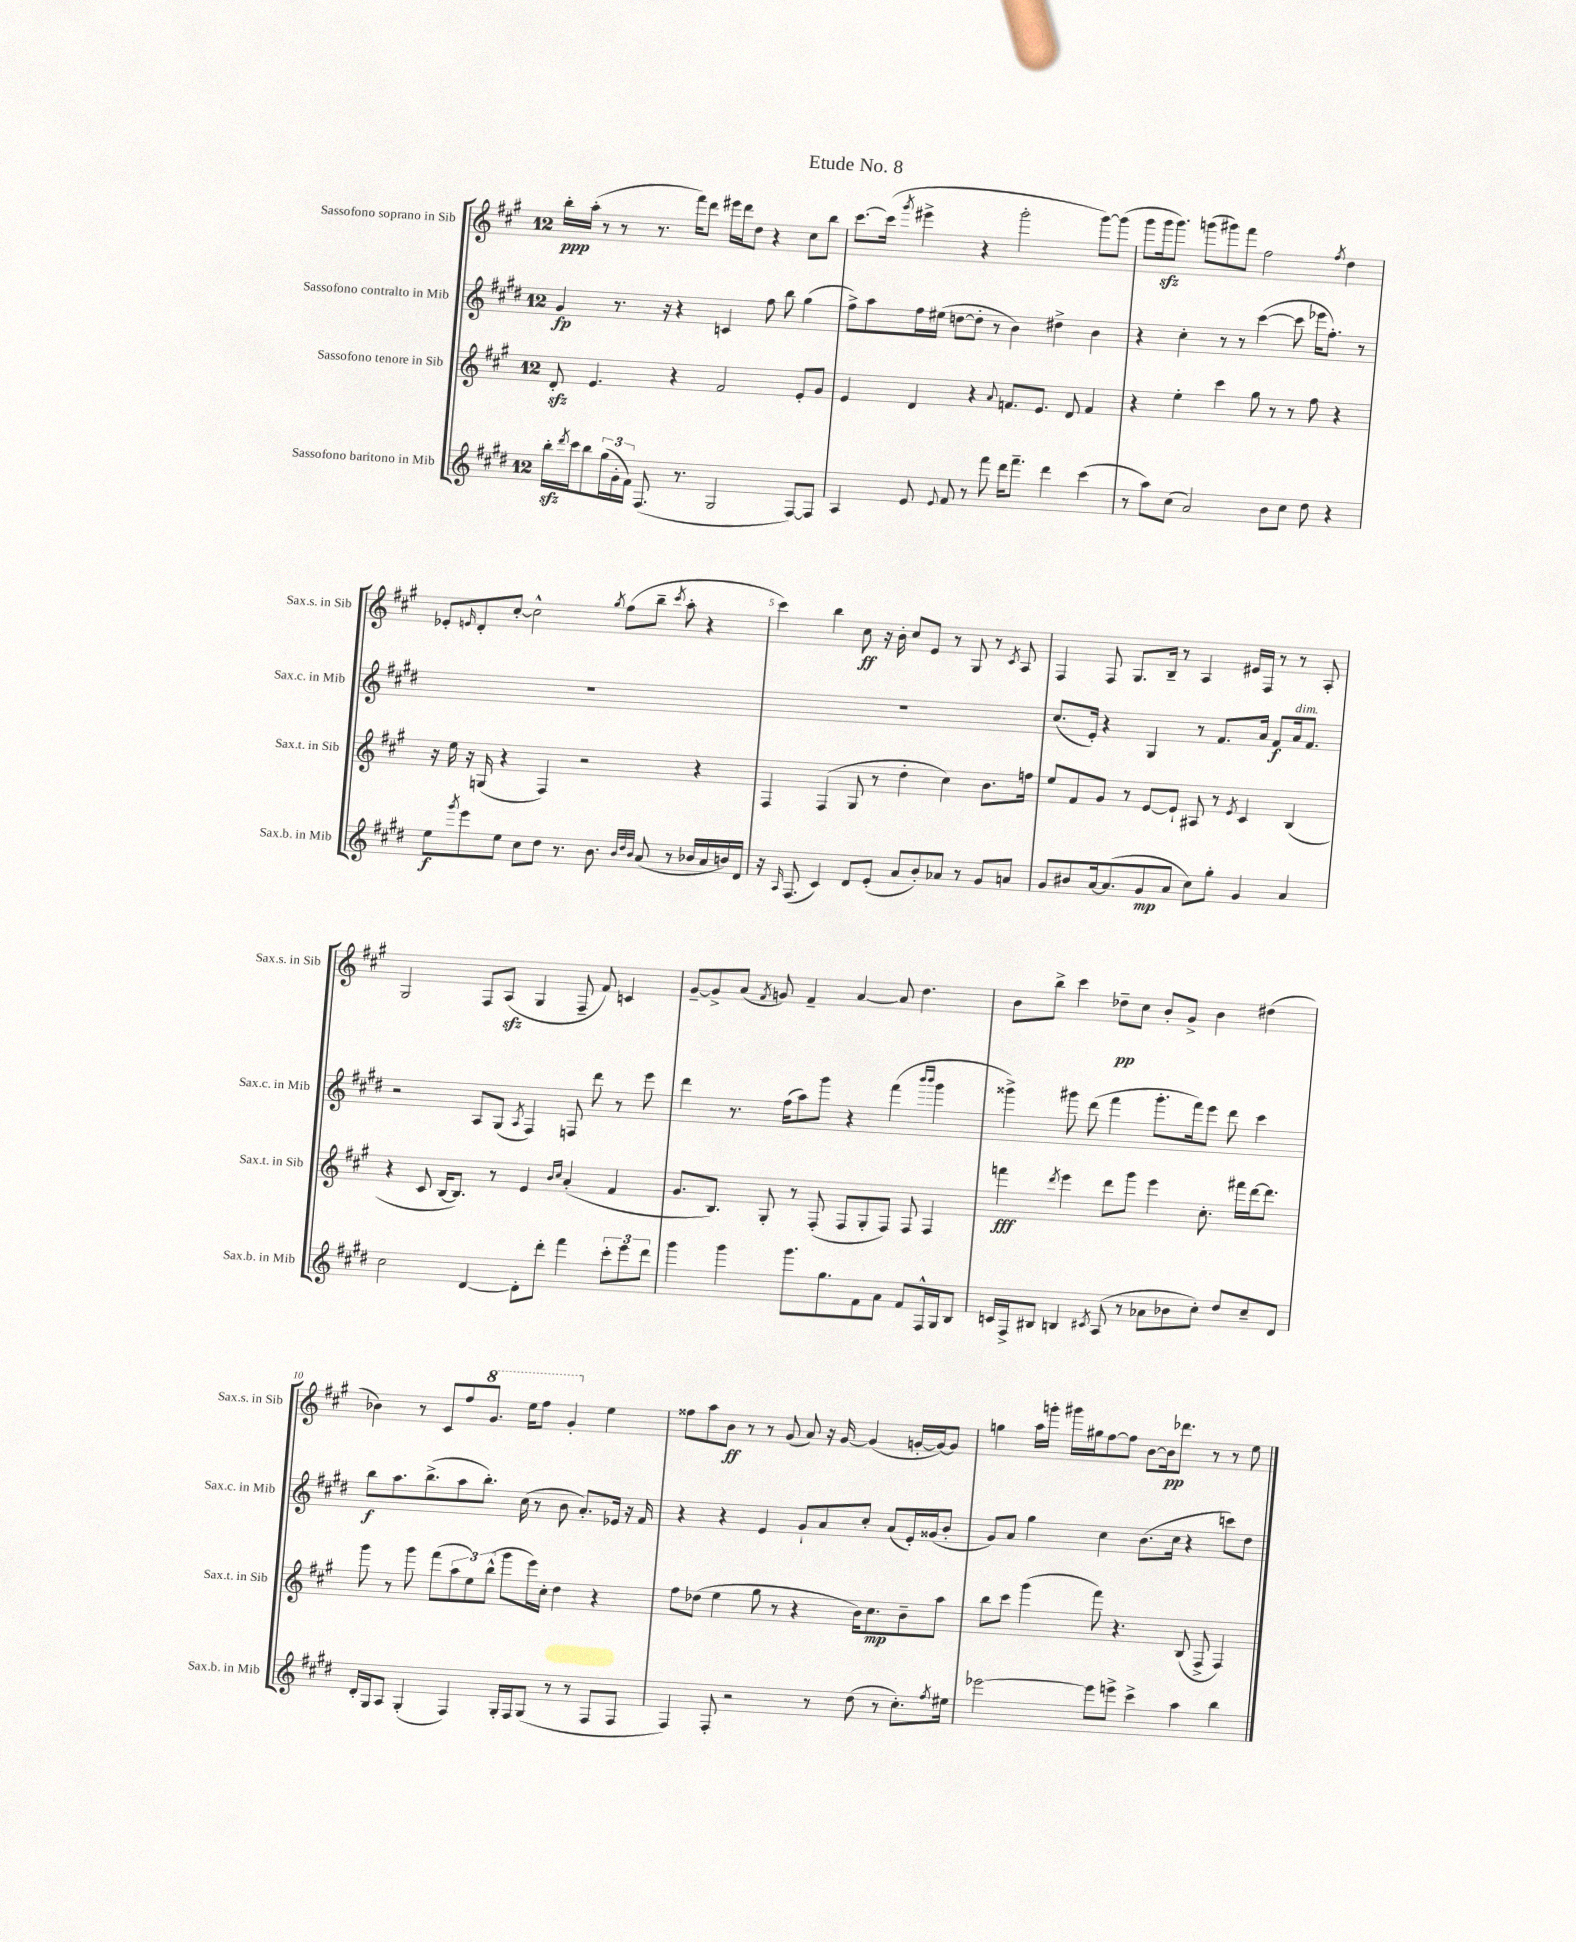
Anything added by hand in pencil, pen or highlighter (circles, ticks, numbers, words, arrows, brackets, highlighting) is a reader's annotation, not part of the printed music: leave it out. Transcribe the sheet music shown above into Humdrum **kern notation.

**kern	**dynam	**kern	**dynam	**kern	**dynam	**kern	**dynam
*part4	*part4	*part3	*part3	*part2	*part2	*part1	*part1
*staff4	*staff4	*staff3	*staff3	*staff2	*staff2	*staff1	*staff1
*I"Sassofono baritono in Mib	*	*I"Sassofono tenore in Sib	*	*I"Sassofono contralto in Mib	*	*I"Sassofono soprano in Sib	*
*I'Sax.b. in Mib	*	*I'Sax.t. in Sib	*	*I'Sax.c. in Mib	*	*I'Sax.s. in Sib	*
*clefG2	*	*clefG2	*	*clefG2	*	*clefG2	*
*k[f#c#g#d#]	*	*k[f#c#g#]	*	*k[f#c#g#d#]	*	*k[f#c#g#]	*
*M12/8	*	*M12/8	*	*M12/8	*	*M12/8	*
=1	=1	=1	=1	=1	=1	=1	=1
16bbzz'\LL	.	8dzz'/	.	4g#/	fp	16bb'\LL	ppp
8qddd#/	.	.	.	.	.	.	.
16ccc#\J	.	.	.	.	.	(16aa'\JJ	.
8bb\	.	4.e/	.	.	.	8r	.
(24gg#\L	.	.	.	8.r	.	8r	.
24g#'\	.	.	.	.	.	.	.
24f#\JJ)	.	.	.	.	.	.	.
(8.F#/	.	.	.	.	.	8.r	.
.	.	.	.	16r	.	.	.
.	.	4r	.	4r	.	.	.
8.r	.	.	.	.	.	16fff#\KL)	.
.	.	.	.	.	.	8ddd\J	.
2G#/	.	2f#/	.	4cn/	.	16eee#X\LL	.
.	.	.	.	.	.	16ddd\J	.
.	.	.	.	.	.	8dd\J	.
.	.	.	.	8ff#\	.	4r	.
.	.	.	.	8bb\	.	.	.
[8F#/L)	.	8e'/L	.	(4gg#\	.	8cc#\L	.
8F#/J]	.	8g#/J	.	.	.	8bb\J	.
=2	=2	=2	=2	=2	=2	=2	=2
4A/	.	4e/	.	8ff#^\L)	.	[8.ccc#\L	.
.	.	.	.	8aa\	.	.	.
.	.	.	.	.	.	(16ccc#\Jk]	.
.	.	.	.	.	.	8qggg#/	.
8e/	.	4d/	.	16ff#\L	.	4eee#X^\	.
.	.	.	.	(16ee#X\JJ	.	.	.
8qqe/	.	.	.	.	.	.	.
8f#/	.	.	.	[8ddn\L	.	.	.
8r	.	4r	.	8dd'\J]	.	4r	.
8fff#\	.	.	.	8r	.	.	.
.	.	8qqa/	.	.	.	.	.
16ddd#\KL	.	8.fn/L	.	4b\)	.	2ggg#'\	.
8.fff#~\J	.	.	.	.	.	.	.
.	.	8.e/J	.	.	.	.	.
4ddd#\	.	.	.	4dd#X^\	.	.	.
.	.	8d/	.	.	.	.	.
(4ccc#\	.	4f/	.	4b\	.	[8ggg#\L)	.
.	.	.	.	.	.	(8ggg#\J]	.
=3	=3	=3	=3	=3	=3	=3	=3
8r	.	4r	.	4r	.	8ggg#\L	.
8aa\L)	.	.	.	.	.	16ggg#zz\k	.
.	.	.	.	.	.	8.ggg#\J)	.
(8cc#\J	.	4ee'\	.	4cc#'\	.	.	.
2a/)	.	.	.	.	.	(8gggn\L	.
.	.	4ccc#\	.	8r	.	8ggg#X\)	.
.	.	.	.	8r	.	8fff#\J	.
.	.	8gg#\	.	([4ccc#\	.	2ff#\	.
8b\L	.	8r	.	.	.	.	.
8cc#\J	.	8r	.	8ccc#\]	.	.	.
8dd#\	.	8ff#\	.	16eee-X\KL	.	.	.
.	.	.	.	8.ff#'\J)	.	.	.
.	.	.	.	.	.	8qff#/	.
4r	.	4r	.	.	.	4dd\	.
.	.	.	.	8r	.	.	.
!!LO:LB:g=z
=4	=4	=4	=4	=4	=4	=4	=4
8ee\L	f	16r	.	1.r	.	8e-X'/L	.
.	.	16ee\	.	.	.	.	.
8qggg#/	.	.	.	.	.	16qqen/	.
8eee\	.	16r	.	.	.	8d'/	.
.	.	(16Gn/	.	.	.	.	.
8ee\J	.	4r	.	.	.	[8cc#'/J	.
8cc#\L	.	.	.	.	.	2cc#^^\]	.
8dd#\J	.	4F#/)	.	.	.	.	.
8.r	.	.	.	.	.	.	.
.	.	2r	.	.	.	.	.
8.b\	.	.	.	.	.	.	.
.	.	.	.	.	.	8qgg#/	.
.	.	.	.	.	.	(8ff#\L	.
32qqb/LLL	.	.	.	.	.	.	.
32qqdd#/	.	.	.	.	.	.	.
32qqb/JJJ	.	.	.	.	.	.	.
(8a/	.	.	.	.	.	8bb~\J	.
.	.	.	.	.	.	8qccc#/	.
8r	.	.	.	.	.	8aa'\	.
16b-X/LL	.	4r	.	.	.	4r	.
16a/	.	.	.	.	.	.	.
16bn/)	.	.	.	.	.	.	.
16d#/JJ	.	.	.	.	.	.	.
=5	=5	=5	=5	=5	=5	=5	=5
16r	.	4F#/	.	1.r	.	4ccc#\)	.
16qqA/	.	.	.	.	.	.	.
(8.F#/	.	.	.	.	.	.	.
4c#/)	.	(4F#/	.	.	.	4bb\	.
8d#/L	.	8G#/	.	.	.	8cc#\	ff
(8e'/J	.	8r	.	.	.	16r	.
.	.	.	.	.	.	16b'\	.
8a/L	.	4dd'\	.	.	.	8cc#/L	.
8b'/)	.	.	.	.	.	8e/J	.
8a-X/J	.	4cc#\)	.	.	.	8r	.
8r	.	.	.	.	.	8G#/	.
8g#/L	.	8.b\L	.	.	.	8r	.
.	.	.	.	.	.	8qc#/	.
8an/J	.	.	.	.	.	8A/	.
.	.	16ffn\Jk	.	.	.	.	.
=6	=6	=6	=6	=6	=6	=6	=6
8g#/L	.	8ee/L	.	(8.cc#/L	.	4F#/	.
8b#X/	.	8f#/	.	.	.	.	.
.	.	.	.	16e'/Jk)	.	.	.
[16a/k	.	8g#/J	.	4r	.	8F#/	.
(8.a/]	.	.	.	.	.	.	.
.	.	8r	.	.	.	8.G#/L	.
8g#/	mp	[8e/L	.	4G#/	.	.	.
.	.	.	.	.	.	16B~/Jk	.
8a/J	.	8e`/J]	.	.	.	8r	.
8cc#\L)	.	8A#X/	.	8r	.	4A/	.
8gg#'\J	.	8r	.	8.f#/L	.	.	.
.	.	8qe/	.	.	.	.	.
4g#/	.	4c#/	.	.	.	16e#X/LL	.
.	.	.	.	16a/Jk	.	16F#/JJ	.
.	.	.	.	8f#/L	f	8r	.
!	!	!	!	!LO:TX:a:i:t=dim.	!	!	!
4a/	.	(4B/	.	16a/k	.	8r	.
.	.	.	.	8.f#/J	.	.	.
.	.	.	.	.	.	8A'/	.
!!LO:LB:g=z
=7	=7	=7	=7	=7	=7	=7	=7
2cc#\	.	4r	.	2r	.	2G#/	.
.	.	8c#/	.	.	.	.	.
.	.	[16B/KL	.	.	.	.	.
.	.	8.B/J])	.	.	.	.	.
[4d#/	.	.	.	8A/L	.	8F#/L	.
.	.	8r	.	(8G#/J	.	(8Azz/J	.
.	.	.	.	8qA/	.	.	.
8d#'\L]	.	4e/	.	4F#/)	.	4G#/	.
8ddd#'\J	.	.	.	.	.	.	.
.	.	16qqb/LL	.	.	.	.	.
.	.	16qqcc#/JJ	.	.	.	.	.
4fff#\	.	(4a'/	.	8Fn/	.	8F#~/	.
.	.	.	.	8ddd#\	.	8f#/)	.
12ccc#'\L	.	4f#/	.	8r	.	4cn/	.
12eee\	.	.	.	.	.	.	.
.	.	.	.	8eee\	.	.	.
12ddd#\J	.	.	.	.	.	.	.
=8	=8	=8	=8	=8	=8	=8	=8
4ggg#\	.	8.g#/L	.	4ddd#\	.	[8g#~/L	.
.	.	.	.	.	.	8g#^/]	.
.	.	8.B/J)	.	.	.	.	.
4ggg#\	.	.	.	8.r	.	(8a/J	.
.	.	.	.	.	.	8qf#/	.
.	.	8G#'/	.	.	.	8gn/)	.
.	.	.	.	(16ff#\KL	.	.	.
8.ggg#\L	.	8r	.	8aa\)	.	4f#~/	.
.	.	(8F#'/	.	8ggg#\J	.	.	.
8.gg#\	.	.	.	.	.	.	.
.	.	8F#/L	.	4r	.	[4a/	.
8f#\	.	8G#'/	.	.	.	.	.
8a\J	.	8F#/J)	.	(4fff#\	.	8a/]	.
8f#/L	.	8F#/	.	.	.	4.dd\	.
.	.	.	.	16qqbbb/LL	.	.	.
.	.	.	.	16qqbbb/JJ	.	.	.
16F#^^/L	.	4F#/	.	4ggg#\	.	.	.
16G#/J	.	.	.	.	.	.	.
8B/J	.	.	.	.	.	.	.
=9	=9	=9	=9	=9	=9	=9	=9
16cn/LL	.	4fffn\	fff	4ggg##X^\)	.	8b\L	.
16F#^/J	.	.	.	.	.	.	.
8B#X/J	.	.	.	.	.	8bb^\J	.
.	.	8qddd/	.	.	.	.	.
4Bn/	.	4eee\	.	8ggg#X\	.	4ccc#\	.
.	.	.	.	(8ddd#\	.	.	.
8qc#X/	.	.	.	.	.	.	.
(8A/	.	8ddd\L	.	4fff#\	.	8dd-X~\L	pp
8r	.	8ggg#\J	.	.	.	8cc#\J	.
8a-X\L	.	4eee\	.	8.ggg#'\L	.	8b'/L	.
8b-X\	.	.	.	.	.	8g#^/J	.
.	.	.	.	16fff#\k)	.	.	.
8cc#'\J)	.	8.cc#'\	.	8eee\J	.	4b\	.
8dd#/L	.	.	.	8ddd#\	.	.	.
.	.	16fff#X\LL	.	.	.	.	.
8cc#~/	.	[16ddd\J	.	4ccc#\	.	(4dd#X\	.
.	.	8.ddd\J]	.	.	.	.	.
8d#/J	.	.	.	.	.	.	.
!!LO:LB:g=z
=10	=10	=10	=10	=10	=10	=10	=10
16d#'/LL	.	8ggg#\	.	8bb\L	f	4b-X\)	.
16G#/J	.	.	.	.	.	.	.
8A/J	.	8r	.	8.aa\	.	.	.
(4G#'/	.	8ggg#\	.	.	.	8r	.
.	.	.	.	(8.bb^\	.	.	.
.	.	(8fff#\L	.	.	.	8c#/L	.
4F#/)	.	12aa\	.	8aa\	.	8ff#/	.
.	.	12ee\)	.	.	.	.	.
*	*	*	*	*	*	*8va	*
.	.	.	.	8.bb'\J)	.	8.gg#/J	.
.	.	(12bb^^\J	.	.	.	.	.
16G#'/LL	.	8ggg#\L	.	.	.	.	.
16F#/J	.	.	.	(16cc#\	.	16eee\KL	.
(8G#/J	.	16eee\L)	.	8r	.	8fff#\J	.
.	.	16cc#'\JJ	.	.	.	.	.
8r	.	4dd\	.	8b\	.	4gg#'/	.
8r	.	.	.	8.a'/L)	.	.	.
*	*	*	*	*	*	*X8va	*
8F#/L	.	4r	.	.	.	4ee\	.
.	.	.	.	16e-X/Jk	.	.	.
8F#/J	.	.	.	16r	.	.	.
.	.	.	.	16f#/	.	.	.
=11	=11	=11	=11	=11	=11	=11	=11
4F#/)	.	8ff#\L	.	4r	.	8ff##X\L	.
.	.	(8dd-X\J	.	.	.	8aa\	.
8F#'/	.	4ee\	.	4r	.	8b\J	ff
2r	.	.	.	.	.	8r	.
.	.	8gg#\	.	4e/	.	8r	.
.	.	8r	.	.	.	(8g#/	.
.	.	4r	.	8g#`/L	.	8a/)	.
8r	.	.	.	8a/	.	16r	.
.	.	.	.	.	.	[16g#/	.
(8dd#\	.	16b\KL)	.	8cc#'/J	.	(4g#/]	.
.	.	8.cc#\	mp	.	.	.	.
8r	.	.	.	(8a/L	.	.	.
8.cc#'\L)	.	8b~\	.	16e'/L)	.	[16gn'/LL	.
.	.	.	.	(16g##X/J	.	16g/J_)	.
.	.	8aa\J	.	8b'/J	.	8g/J]	.
8qff#/	.	.	.	.	.	.	.
16ee#X\Jk	.	.	.	.	.	.	.
=12	=12	=12	=12	=12	=12	=12	=12
[2eee-X\	.	8bb\L	.	8g#/L)	.	4ggn\	.
.	.	8ccc#\J	.	8a/J	.	.	.
.	.	(4ggg#\	.	4gg#\	.	16aa\LL	.
.	.	.	.	.	.	16gggn'\JJ	.
.	.	.	.	.	.	16ggg#X\LL	.
.	.	.	.	.	.	16gg#X\J	.
8eee-\L]	.	8fff#\)	.	4cc#\	.	[8ff#\	.
8eeen^\J	.	4.r	.	.	.	8ff#\J]	.
4ccc#^\	.	.	.	(8.b\L	.	[8b\L	.
.	.	.	.	.	.	16b\k]	pp
.	.	.	.	16cc#\Jk	.	8.ddd-X\J	.
4aa\	.	(8B/	.	4r	.	.	.
.	.	8F#^/	.	.	.	8r	.
4bb\	.	4F#/)	.	8cccn\L)	.	8r	.
.	.	.	.	8dd#\J	.	8ee\	.
==	==	==	==	==	==	==	==
*-	*-	*-	*-	*-	*-	*-	*-
